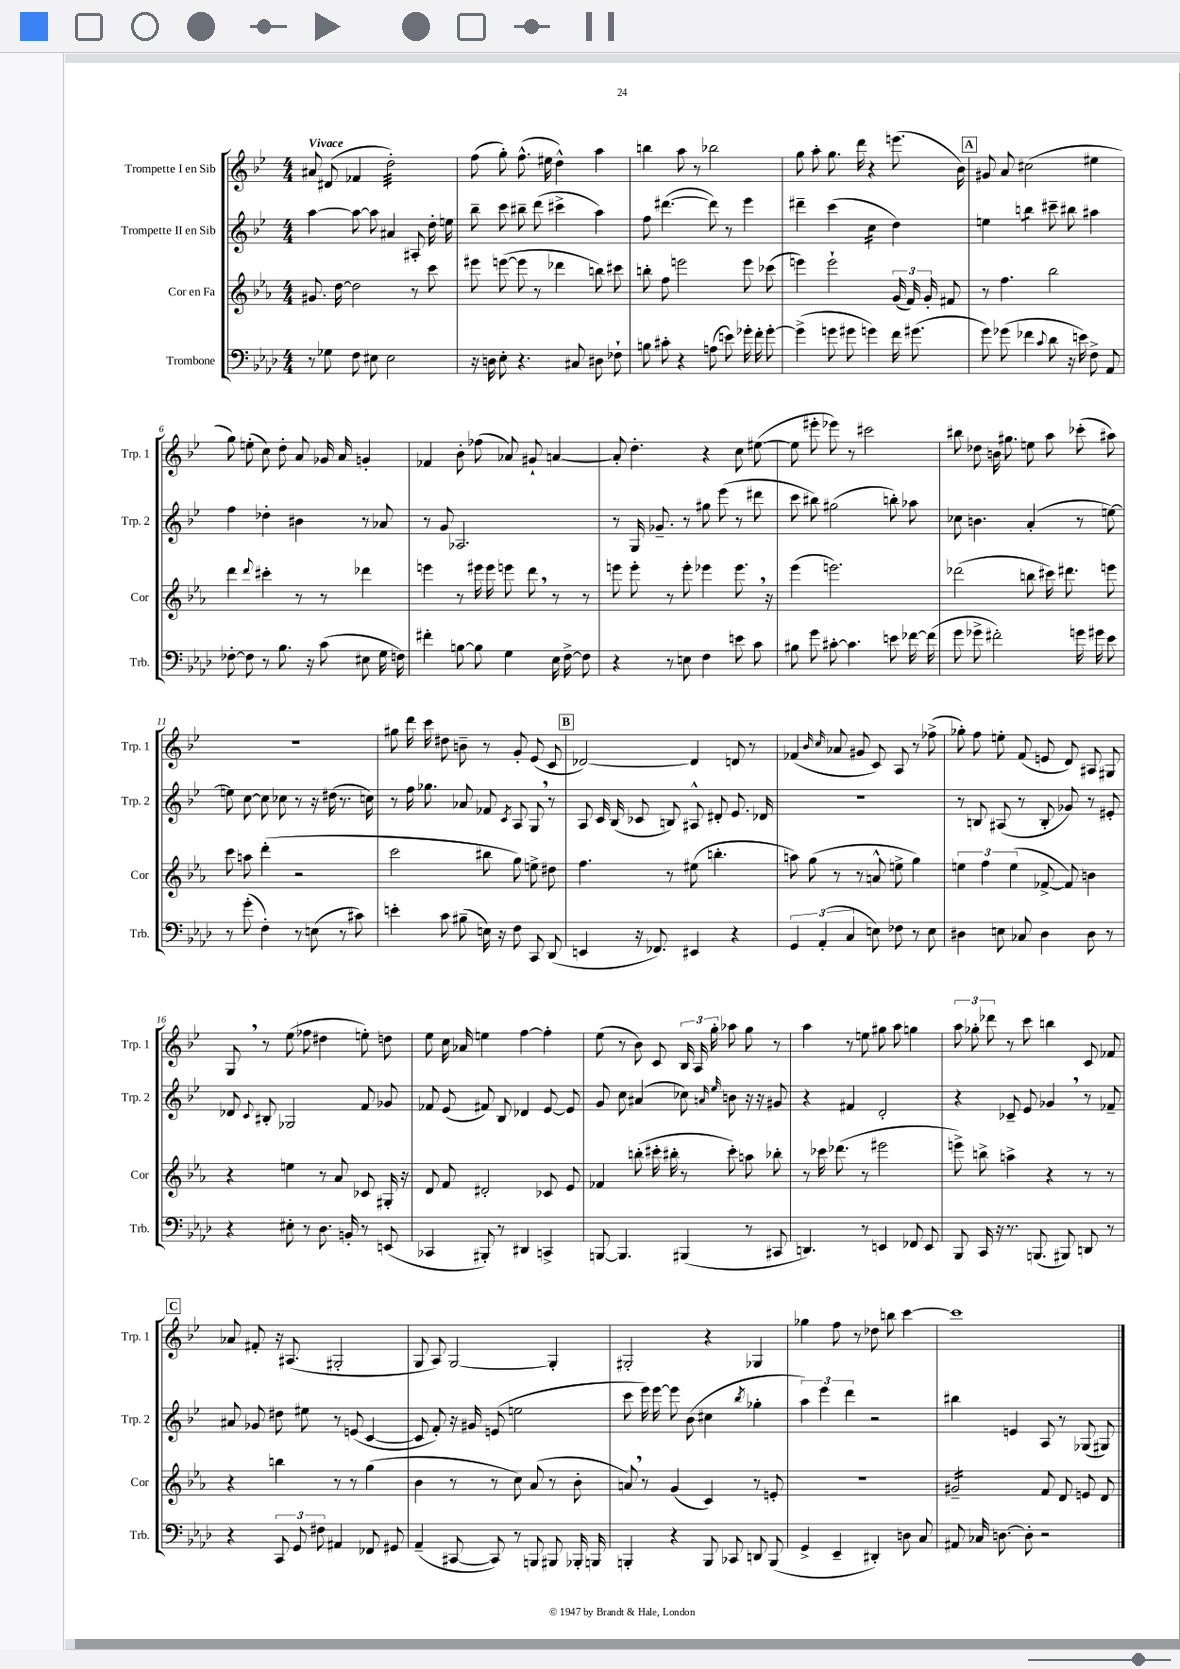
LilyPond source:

<<
\new StaffGroup <<
\new Staff = "s0" \with { instrumentName = "Trompette I en Sib" shortInstrumentName = "Trp. 1" } {
    \clef treble \key bes \major \numericTimeSignature \time 4/4 \tempo "Vivace"
    \autoBeamOff ais'8 dis'8( fes'4 d''2:32-.) |
    f''8( g''8-.) f''8.-^( eis''16 d''4-^) a''4 |
    b''4 a''8 r8 bes''2 |
    g''8 a''8-. g''8. d'''16 r4 e'''8.( bes'16) |
    \mark \markup { \box "A" } gis'8 a'8 cis''2( eis''4 |
    g''8) e''8-.( c''8) d''8-. a'8 ges'16 a'16 g'4-. |
    fes'4 bes'8-. fes''8( aes'8) gis'8-! a'4~ |
    a'8-. d''4.-. r4 c''8 eis''8~( |
    eis''8 eis'''8-. ees'''8) r8 cis'''2 |
    bis''8 des''8 b'16 gis''8. e''8 a''8 ces'''8-.( ais''8) |
    R1 |
    gis''8 d'''16 c'''16 dis''8 b'8-- r8 g'8-. ees'8( c'8 |
    \mark \markup { \box "B" } des'2~) des'4 d'8 r8 |
    fes'4( \grace { bes'16 c''16 } aes'8 gis'8 c'8) a8 r8 fes''8->( |
    ges''8-.) f''8 e''8-. f'8( e'8 d'8) ais8 gis8 |
    g8 \breathe r8 ees''8( fes''8 dis''4 e''8-.) d''8 |
    ees''8 c''16 aes'16 e''4 f''4~ f''4-. |
    ees''8( r8 bes'8) c'8 \tuplet 3/2 { bes16 a16 g''16-. } aes''8 g''8 r8 |
    a''4 r8 e''8 gis''8 a''8 g''4 |
    \tuplet 3/2 { a''8 ges''8-. des'''8 } r8 c'''8 b''4 c'8 fes'8 |
    \mark \markup { \box "C" } aes'8 fis'8-. r16 ais8.( gis2-. |
    g8 a8) g2~ g4-. |
    gis2-. r4 ges4 |
    ges''4 f''8 r8 des''8 b''8 c'''4~ |
    c'''1 \bar "|." |
}
\new Staff = "s1" \with { instrumentName = "Trompette II en Sib" shortInstrumentName = "Trp. 2" } {
    \clef treble \key bes \major \numericTimeSignature \time 4/4
    \autoBeamOff a''4~ a''8~ a''8 ais'4 ais8-. d''16-. e''16 |
    bes''8-- c'''8 bis''8-- d'''8( cis'''4-> a''4) |
    f''8 dis'''4.~( dis'''8) r8 ees'''4 |
    dis'''4-- c'''4( c''4:16 d''4) |
    \mark \markup { \box "A" } e''4 b''4:8 cis'''8-- bis''8 ais''4 |
    f''4 des''4-. bis'4 r8 aes'8 |
    r8 g'8 aes2. |
    r8 g16 ges'8.-- r8 gis''8 ees'''8( r8 dis'''8 |
    c'''8 bis''8) gis''2( b''8-.) aes''8 |
    ces''8 b'4. a'4-.( r8 e''8~) |
    e''8 c''8~ c''8 ces''8 r8 r16 dis''16( r8. c''16) |
    r8 f''16 ges''8. aes'8 fes'8 \acciaccatura { c'8 } a8 g8 \breathe r8 |
    \mark \markup { \box "B" } a8 c'16 bes16( ces'8 b8) ais8-^ dis'8-. ees'8. des'16 |
    R1 |
    r8 b8 ais8( r8 b8-. ges'8) r8 eis'8-. |
    des'8 \appoggiatura { c'8 } bis8-. ges2 f'8 ges'8 |
    fes'8 ees'8( fis'8) bes8 des'4 ees'8~ ees'8 |
    g'8 c''8 ais'4( ces''8) \grace { a'16 ees''16 } b'8 r16 r16 gis'8 |
    r4 fis'4 d'2-. |
    r4 ces'8-- ees'8 ges'4 \breathe r8 fes'8-- |
    \mark \markup { \box "C" } ais'8 ges'8 dis''8 eis''8 r8 e'8( c'4~ |
    c'8 f'8-.) r16 gis'16 e'8( e''2 |
    c'''8 ees'''16) ees'''16~ ees'''8 bes'8( cis''4 \acciaccatura { bes''8 } ges''4-. |
    \tuplet 3/2 { a''4) ees'''4 d'''4 } r2 |
    bis''4 e'4 a8 r8 ges8( gis8) \bar "|." |
}
\new Staff = "s2" \with { instrumentName = "Cor en Fa" shortInstrumentName = "Cor" } {
    \clef treble \key ees \major \numericTimeSignature \time 4/4
    \autoBeamOff gis'8. d''16~ d''2 r8 c'''8 |
    eis'''8 e'''8~( e'''8 r8 des'''4 b''8) cis'''8 |
    b''8-. f''8 e'''2 e'''8 ces'''8( |
    e'''4) e'''2-! \tuplet 3/2 { g'16( f'16) g'16-. } fis'8 |
    \mark \markup { \box "A" } r8 f''4. bes''2 |
    d'''4 \appoggiatura { d'''8 } cis'''4-. r8 r8 des'''4 |
    e'''4 r8 eis'''16 eis'''16 e'''8 d'''8 \breathe r8 r8 |
    e'''8 e'''8-. r8 e'''8-. ees'''4 ees'''8. \breathe r16 |
    ees'''4( e'''2.) |
    des'''2( b''8 cis'''16) dis'''8. e'''8 |
    c'''8 a''8 d'''4-.( r2 |
    c'''2 bis''8 g''8) e''8-> dis''8 |
    \mark \markup { \box "B" } f''4. r8 eis''8( b''4.-. |
    a''8) g''8( r8 r8 a'8-^ e''8-> g''4) |
    \tuplet 3/2 { e''4 f''4 e''4( } fes'8~-> fes'8) b'4 |
    r4 e''4 r8 aes'8 ces'8 gis16-. r16 |
    d'8 f'8 dis'2-. ces'8 ees'8 |
    fes'4 b''8-.( cis'''16-. bis''16-. r8 cis'''8-.) a''8 bes''8-. |
    r8 ces'''16 des'''8.( r8 eis'''2 |
    e'''8->) b''8-> a''4-> r4 r8 r8 |
    \mark \markup { \box "C" } r4 b''4 r8 r8 g''4( |
    bes'4 r8 r8 c''8) aes'8( r8 bes'8-. |
    a'8) \breathe r8 g'4( c'4) r8 e'8-. |
    R1 |
    gis'2:16-- f'8 d'8 e'8 d'8 \bar "|." |
}
\new Staff = "s3" \with { instrumentName = "Trombone" shortInstrumentName = "Trb." } {
    \clef bass \key aes \major \numericTimeSignature \time 4/4
    \autoBeamOff r8 ges8 f8 eis8 eis2 |
    r16 d16 ees8-. r4. cis8 dis8 fes8-! |
    b8 cis'8-. r4 a8( e'8) ges'16-. f'16-. ges'8~-. |
    ges'4->( g'8 gis'8 g'4) f'16 gis'8.( |
    \mark \markup { \box "A" } g'8) ges'8( fes'4 \appoggiatura { c'8 } des'8 r16 e'16) f8-> aes,8 |
    fes8~-. fes8 r8 bes8. r16 c'8( eis8 g16 f16) |
    fis'4-. b8~ b8 g4 ees16 f16~-> f8 |
    r4 r8 e8 f4 e'8 c'8 |
    bis8 g'8 cis'8~-. cis'4. e'8 fes'16~ fes'16( |
    g'8 ges'8-> fis'2-.) g'16 gis'16 ees'8 |
    r8 g'8-.( f4-.) r8 e8( r8 cis'8) |
    e'4-. c'8 bis8--( e16) r16 f8 c,8 des,8( |
    \mark \markup { \box "B" } e,4 r16 fes,8.) eis,4 r4 |
    \tuplet 3/2 { g,4 aes,4-.( c4 } e8) fes8 r8 e8 |
    dis4 e8 ces8 dis4 dis8 r8 |
    r4 eis8-. r8 des8. b,16-. r8 e,8( |
    ces,4 bis,,8-.) r8 dis,4 c,4-> |
    b,,8~ b,,4. bis,,4( r8 cis,8 |
    d,4.) r8 e,4 fes,8 e,8 |
    bes,,8 c,16 r16 r8. b,,8.( bis,,8) d,8 r8 |
    \mark \markup { \box "C" } r4 \tuplet 3/2 { c,8 g,8 fis8 } ais,4 fes,8 gis,8 |
    aes,4--( cis,8~ cis,8) r8 b,,8 bis,,8 bes,,16-. b,,16 |
    b,,4-. r4 b,,8 ces,8 d,8 b,,8( |
    g,4-> ees,4-- dis,4-.) d8 c8 |
    ais,8 ces16 d8.~ d8-. r2 \bar "|." |
}
>>
>>
